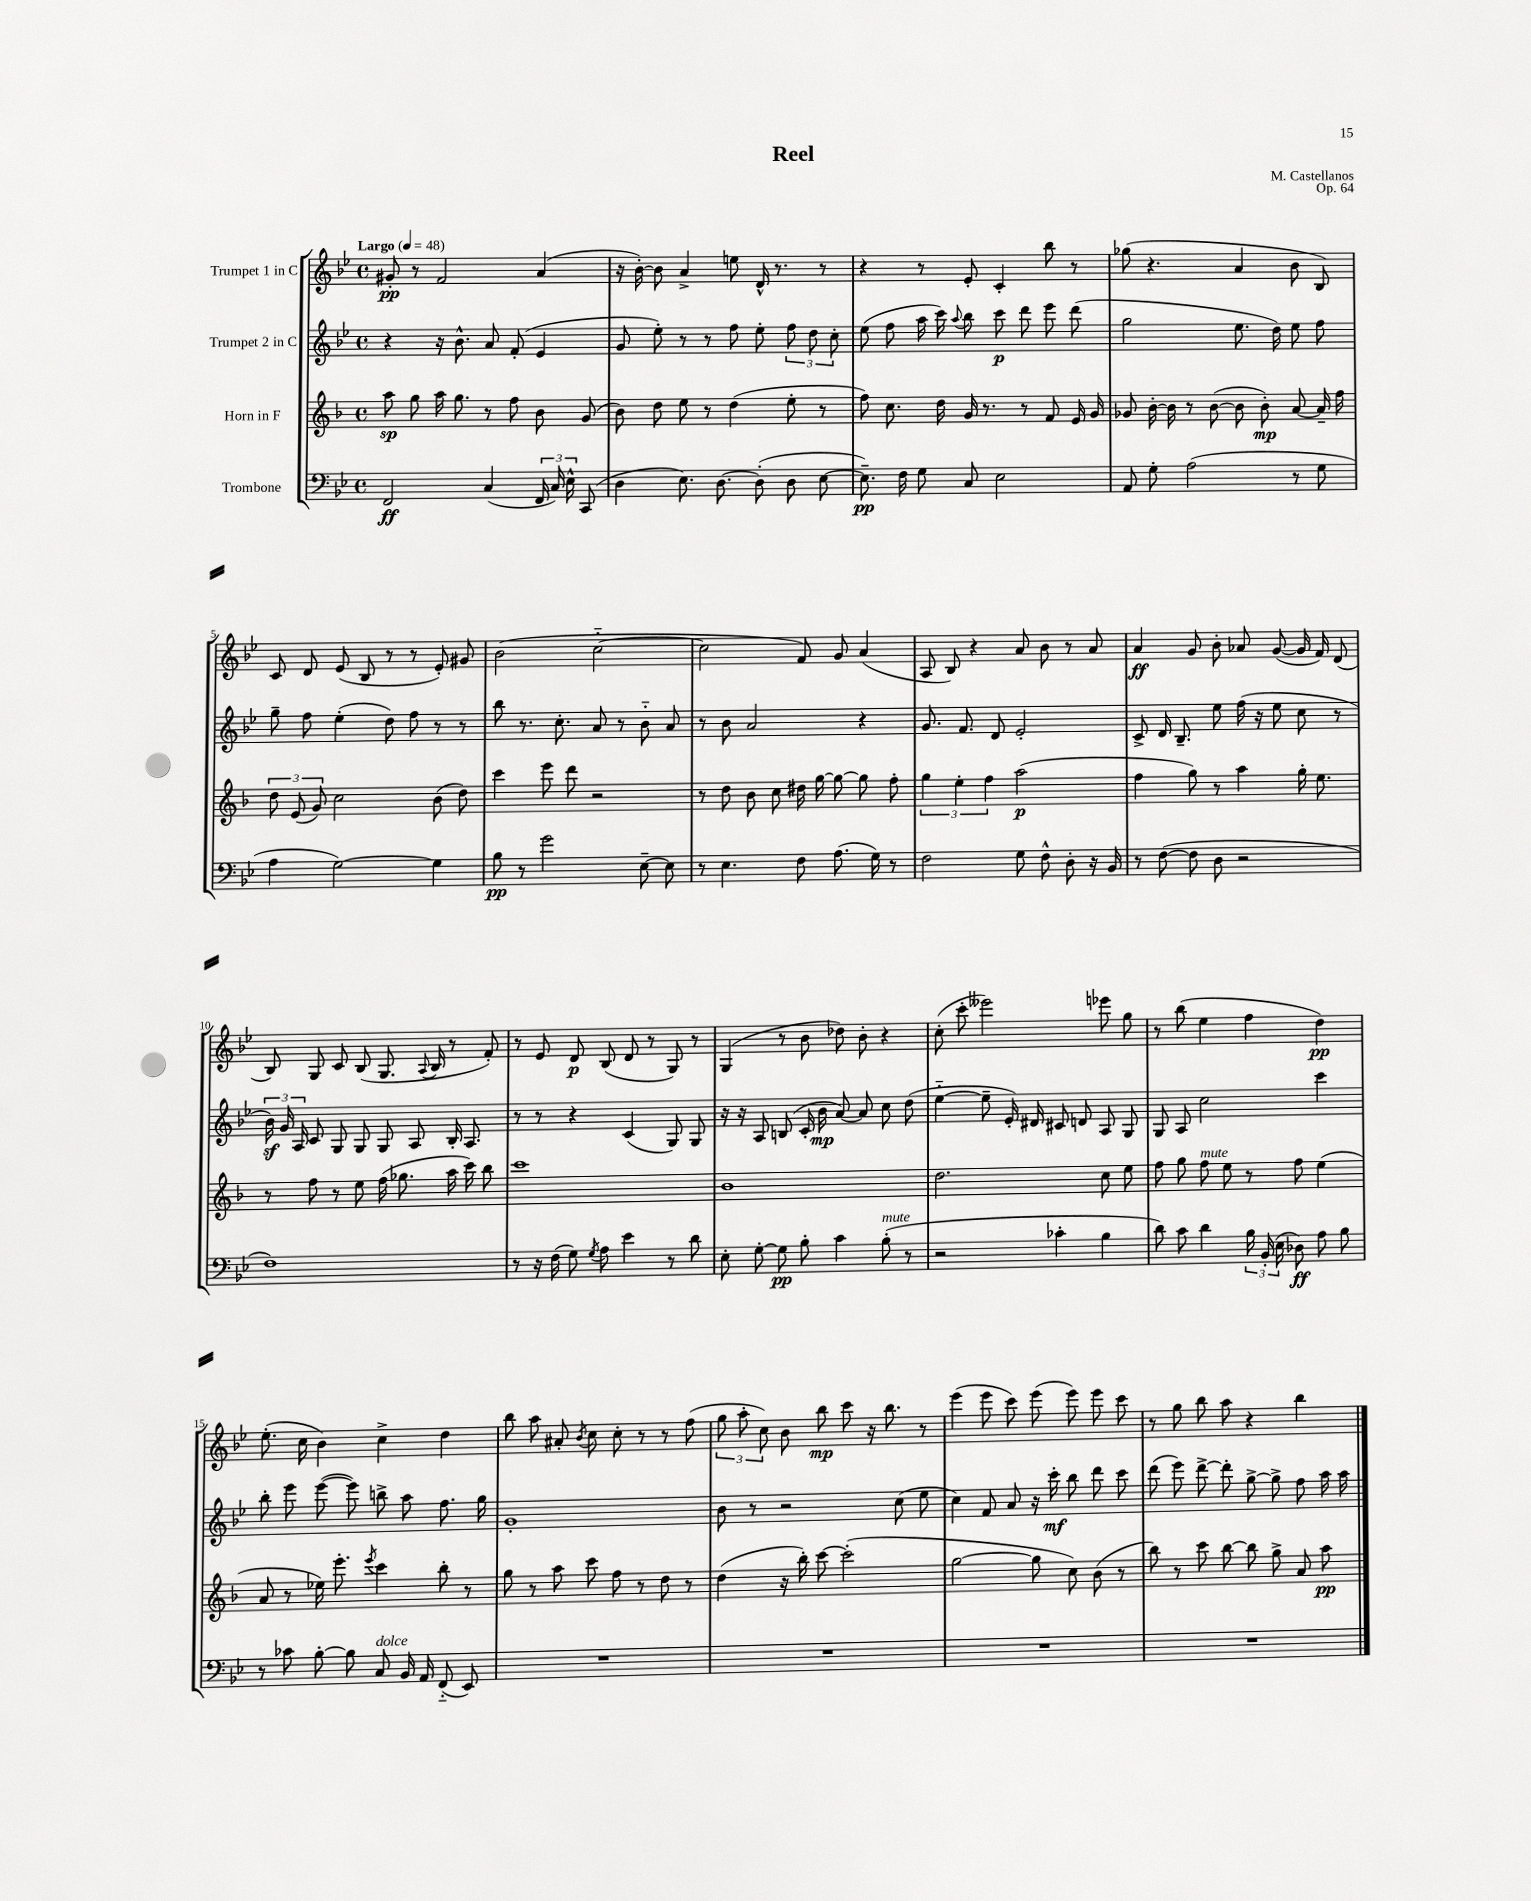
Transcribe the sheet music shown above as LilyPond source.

\header { title = "Reel" composer = "M. Castellanos" opus = "Op. 64" }
<<
\new StaffGroup <<
\new Staff = "s0" \with { instrumentName = "Trumpet 1 in C" } {
    \clef treble \key bes \major \defaultTimeSignature \time 4/4 \tempo "Largo" 4 = 48
    \autoBeamOff gis'8-.\pp r8 f'2 a'4( |
    r16 bes'16~-.) bes'8 a'4-> e''8 d'16-^ r8. r8 |
    r4 r8 ees'8-. c'4-. bes''8 r8 |
    ges''8( r4. a'4 bes'8 bes8) |
    c'8 d'8 ees'8( bes8 r8 r8 ees'8-.) gis'8 |
    bes'2( c''2~-_ |
    c''2 f'8) g'8 a'4( |
    a8 bes8) r4 a'8 bes'8 r8 a'8 |
    a'4\ff g'8 bes'8-. aes'8 g'8~( g'16 f'16) d'8( |
    bes8) g8 c'8 bes8( g8. \appoggiatura { a8 } bes16 r8 f'8-.) |
    r8 ees'8 d'8\p bes8( d'8 r8 g8) r8 |
    g4( r8 bes'8 des''8) bes'8-. r4 |
    c''8-.( c'''8-. eeses'''2) ees'''8 g''8 |
    r8 bes''8( ees''4 f''4 d''4\pp) |
    ees''8.-.( c''16 bes'4) c''4-> d''4 |
    bes''8 a''8 ais'8-. \acciaccatura { bes'8 } c''8 c''8-. r8 r8 f''8( |
    \tuplet 3/2 { g''8 a''8-. c''8) } bes'8 bes''8\mp c'''8 r16 bes''8. r8 |
    ees'''4( ees'''8 c'''8) ees'''8( ees'''8) ees'''8 c'''8 |
    r8 g''8 bes''8 a''8 r4 bes''4 \bar "|." |
}
\new Staff = "s1" \with { instrumentName = "Trumpet 2 in C" } {
    \clef treble \key bes \major \defaultTimeSignature \time 4/4
    \autoBeamOff r4 r16 bes'8.-^ a'8 f'8-.( ees'4 |
    g'8 ees''8-.) r8 r8 f''8 ees''8-. \tuplet 3/2 { f''8 d''8 c''8-. } |
    ees''8( f''8 a''16 c'''16) \appoggiatura { a''8 } bes''8 c'''8\p d'''8 ees'''8 d'''8( |
    g''2 ees''8. d''16) ees''8 f''8 |
    g''8-- f''8 ees''4-.( d''8) f''8 r8 r8 |
    bes''8 r8. c''8.-. a'8 r8 bes'8-_ a'8 |
    r8 bes'8 a'2 r4 |
    g'8. f'8. d'8 ees'2-. |
    c'8-> d'16 bes8.-- ees''8 f''16( r16 ees''8 c''8 r8 |
    \tuplet 3/2 { bes'16\sf) g'16 a16 } c'8 g8 g8 g8 a8 bes16-. a8. |
    r8 r8 r4 c'4( g8) g8 |
    r16 r16 a8 b8( c'16-. bes'16\mp a'8~) a'8 c''8 d''8( |
    ees''4~-_ ees''8-- ees'16-.) dis'16 cis'8 d'8 a8 g8 |
    g8 a8 c''2 c'''4 |
    bes''8-. ees'''8 ees'''8~( ees'''8) b''8-> a''8 f''8. g''16 |
    g'1-. |
    bes'8 r8 r2 c''8( ees''8 |
    c''4) f'8 a'8 r16 c'''16-.\mf bes''8 d'''8 c'''8 |
    d'''8( ees'''8) d'''8~-> d'''8-. g''8~-> g''8-> f''8 a''16 a''16 \bar "|." |
}
\new Staff = "s2" \with { instrumentName = "Horn in F" } {
    \clef treble \key f \major \defaultTimeSignature \time 4/4
    \autoBeamOff a''8\sp g''8 a''16 g''8. r8 f''8 bes'8 g'8( |
    bes'8) d''8 e''8 r8 d''4( e''8-. r8 |
    f''8) c''8. d''16 g'16 r8. r8 f'8 e'16 g'16 |
    ges'8 bes'16~-. bes'16 r8 bes'8~( bes'8 bes'8-.\mp) a'8~ a'16-- f''16 |
    \tuplet 3/2 { d''8 e'8( g'8) } c''2 bes'8( d''8) |
    c'''4 e'''8 d'''8 r2 |
    r8 d''8 bes'8 c''8 dis''16 g''16~ g''8~ g''8 f''8-. |
    \tuplet 3/2 { g''4 e''4-. f''4 } a''2\p( |
    f''4 g''8) r8 a''4 g''16-. e''8. |
    r8 f''8 r8 e''8 f''16( ges''8. a''16 c'''16) bes''8 |
    c'''1 |
    bes'1 |
    d''2. c''8 e''8 |
    f''8 g''8 f''8^\markup { \italic "mute" } e''8 r8 f''8 e''4( |
    a'8 r8 ees''16) e'''8.-. \acciaccatura { e'''8 } c'''4 bes''8-. r8 |
    g''8 r8 a''8 c'''8 f''8 r8 d''8 r8 |
    d''4( r16 bes''16-.) c'''8~ c'''2-.( |
    g''2~ g''8 c''8) bes'8( r8 |
    bes''8) r8 c'''8 bes''8~ bes''8 g''8-> a'8 a''8\pp \bar "|." |
}
\new Staff = "s3" \with { instrumentName = "Trombone" } {
    \clef bass \key bes \major \defaultTimeSignature \time 4/4
    \autoBeamOff f,2\ff c4( \tuplet 3/2 { f,16 c16) ees16-^ } c,8( |
    d4 ees8.) d8.~ d8-.( d8 ees8~ |
    ees8.--\pp) f16 g8 c8 ees2 |
    a,8 g8-. a2( r8 g8 |
    a4 g2~) g4 |
    bes8\pp r8 g'2 ees8~-- ees8 |
    r8 ees4. f8 a8.( g16) r8 |
    f2 g8 f8-^ d8-. r16 bes,16 |
    r8 f8~( f8 d8 r2 |
    f1) |
    r8 r16 f16( g8) \acciaccatura { g8 } a8 ees'4 r8 d'8 |
    ees8-. g8~-. g8\pp bes8-. c'4 bes8-.^\markup { \italic "mute" }( r8 |
    r2 ces'4-. bes4 |
    d'8) c'8 d'4 \tuplet 3/2 { bes16 bes,16-.( ees16 } des8\ff) a8 bes8 |
    r8 ces'8 bes8~-. bes8 c8^\markup { \italic "dolce" } bes,16 a,16 f,8-_( ees,8) |
    R1 |
    R1 |
    R1 |
    R1 \bar "|." |
}
>>
>>
